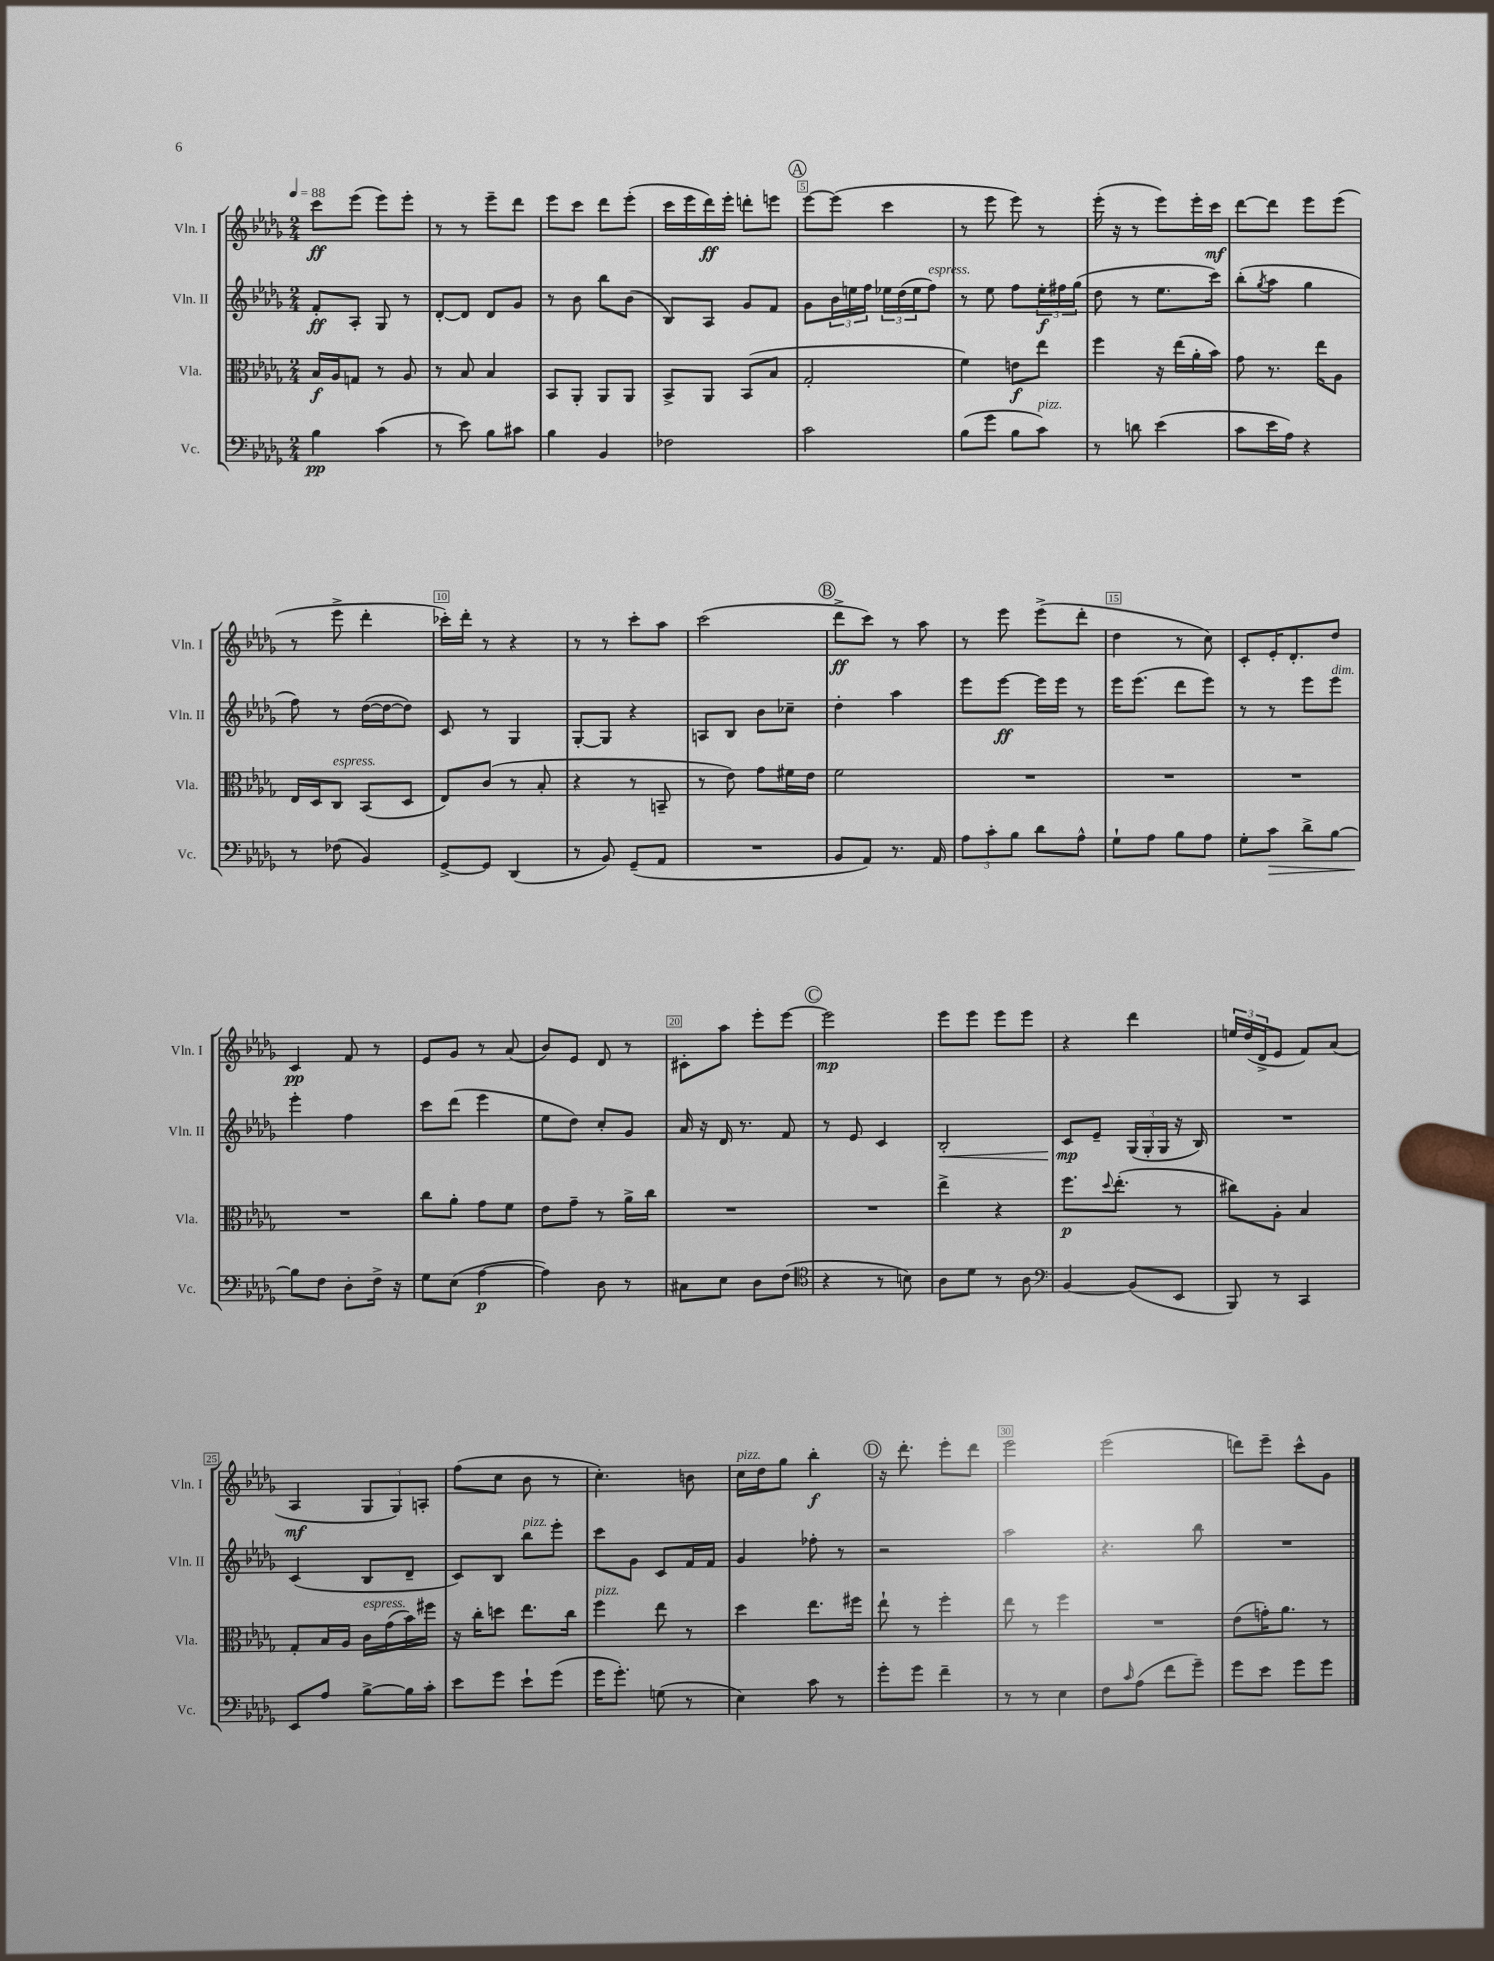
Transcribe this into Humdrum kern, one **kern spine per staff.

**kern	**dynam	**kern	**dynam	**kern	**dynam	**kern	**dynam
*part4	*part4	*part3	*part3	*part2	*part2	*part1	*part1
*staff4	*staff4	*staff3	*staff3	*staff2	*staff2	*staff1	*staff1
*I"Vc.	*	*I"Vla.	*	*I"Vln. II	*	*I"Vln. I	*
*I'Vc.	*	*I'Vla.	*	*I'Vln. II	*	*I'Vln. I	*
*clefF4	*	*clefC3	*	*clefG2	*	*clefG2	*
*k[b-e-a-d-g-]	*	*k[b-e-a-d-g-]	*	*k[b-e-a-d-g-]	*	*k[b-e-a-d-g-]	*
*M2/4	*	*M2/4	*	*M2/4	*	*M2/4	*
*MM88	*	*MM88	*	*MM88	*	*MM88	*
=1	=1	=1	=1	=1	=1	=1	=1
4B-\	pp	16B-/LL	f	8f'/L	ff	8ccc\L	ff
.	.	16A-/J	.	.	.	.	.
.	.	8Gn/J	.	8A-'/J	.	(8eee-\J	.
(4c\	.	8r	.	8G-/	.	8eee-\L)	.
.	.	8A-/	.	8r	.	8eee-'\J	.
=2	=2	=2	=2	=2	=2	=2	=2
8r	.	8r	.	[8d-'/L	.	8r	.
8e-\)	.	8B-/	.	8d-/J]	.	8r	.
8B-\L	.	4B-/	.	8d-/L	.	8eee-~\L	.
8c#X\J	.	.	.	8g-/J	.	8ddd-\J	.
=3	=3	=3	=3	=3	=3	=3	=3
4B-\	.	8BB-/L	.	8r	.	8eee-\L	.
.	.	8AA-'/J	.	8b-\	.	8ccc\J	.
4BB-/	.	8AA-/L	.	8bb-\L	.	8ddd-\L	.
.	.	8AA-/J	.	(8b-\J	.	(8eee-'\J	.
=4	=4	=4	=4	=4	=4	=4	=4
2F-X\	.	8BB-^/L	.	8B-/L)	.	16ccc\LL	.
.	.	.	.	.	.	16eee-\	.
.	.	8AA-/J	.	8A-/J	.	16ddd-\)	ff
.	.	.	.	.	.	16eee-'\JJ	.
.	.	(8BB-/L	.	8g-/L	.	8dddn'\L	.
.	.	8B-/J	.	8f/J	.	8eeen\J	.
!!LO:REH:place=s1:t=A
=5	=5	=5	=5	=5	=5	=5	=5
2c\	.	2G-'/	.	8g-\L	.	[8eee-\L	.
.	.	.	.	24b-\L	.	(8eee-\J]	.
.	.	.	.	24een\	.	.	.
.	.	.	.	24ff\JJ	.	.	.
.	.	.	.	24ee-X\LL	.	4ccc\	.
.	.	.	.	(24dd-\	.	.	.
.	.	.	.	24ee-\J	.	.	.
!	!	!	!	!LO:TX:a:i:t=espress.	!	!	!
.	.	.	.	8ff\J)	.	.	.
=6	=6	=6	=6	=6	=6	=6	=6
(8B-\L	.	4f\)	.	8r	.	8r	.
8g-\J	.	.	.	8ee-\	.	8eee-\	.
8B-\L	.	8en\L	f	8ff\L	.	8eee-\)	.
!LO:TX:a:i:t=pizz.	!	!	!	!	!	!	!
8c\J)	.	8ee-\J	.	24ee-'\L	f	8r	.
.	.	.	.	24ff#X\	.	.	.
.	.	.	.	(24gg-\JJ	.	.	.
=7	=7	=7	=7	=7	=7	=7	=7
8r	.	4ff\	.	8dd-\	.	(16eee-'\	.
.	.	.	.	.	.	16r	.
8dn\	.	.	.	8r	.	8r	.
(4e-\	.	16r	.	8.ee-\L	.	8eee-\L)	.
.	.	(16ee-\LL	.	.	.	.	.
.	.	16a-'\	.	.	.	16eee-'\L	.
.	.	16b-\JJ)	.	16ccc\Jk)	.	16ccc\JJ	mf
=8	=8	=8	=8	=8	=8	=8	=8
8c\L	.	8g-\	.	(8bb-'\L	.	[8ddd-\L	.
.	.	.	.	8qgg-/	.	.	.
16e-\L	.	8.r	.	8aa-\J	.	8ddd-\J]	.
16A-\JJ)	.	.	.	.	.	.	.
4r	.	.	.	4gg-\	.	8eee-\L	.
.	.	16ee-\KL	.	.	.	.	.
.	.	8A-\J	.	.	.	(8eee-\J	.
!!LO:LB:g=z
=9	=9	=9	=9	=9	=9	=9	=9
8r	.	16E-/LL	.	8ff\)	.	8r	.
.	.	16D-/J	.	.	.	.	.
!	!	!LO:TX:a:i:t=espress.	!	!	!	!	!
(8F-X\	.	8C/J	.	8r	.	8eee-^\	.
4BB-/)	.	(8BB-/L	.	([16dd-\LL	.	4ddd-'\	.
.	.	.	.	16dd-\J_	.	.	.
.	.	8D-/J	.	8dd-\J])	.	.	.
=10	=10	=10	=10	=10	=10	=10	=10
[8GG-^/L	.	8E-/L)	.	8c/	.	16ccc-X'\LL)	.
.	.	.	.	.	.	16ddd-'\JJ	.
8GG-/J]	.	(8c/J	.	8r	.	8r	.
(4DD-/	.	8r	.	4G-/	.	4r	.
.	.	8B-'/	.	.	.	.	.
=11	=11	=11	=11	=11	=11	=11	=11
8r	.	4r	.	[8G-'/L	.	8r	.
8BB-/)	.	.	.	8G-/J]	.	8r	.
(8GG-~/L	.	8r	.	4r	.	8ccc'\L	.
8AA-/J	.	8BBn~/	.	.	.	8aa-\J	.
=12	=12	=12	=12	=12	=12	=12	=12
2r	.	8r	.	8An/L	.	(2ccc\	.
.	.	8e-\)	.	8B-/J	.	.	.
.	.	8g-\L	.	8b-\L	.	.	.
.	.	16f#X\L	.	8cc-X~\J	.	.	.
.	.	16e-\JJ	.	.	.	.	.
!!LO:REH:place=s1:t=B
=13	=13	=13	=13	=13	=13	=13	=13
8BB-/L	.	2f\	.	4dd-'\	.	8ddd-^\L	ff
8AA-/J)	.	.	.	.	.	8ccc\J)	.
8.r	.	.	.	4aa-\	.	8r	.
.	.	.	.	.	.	8aa-\	.
16AA-/	.	.	.	.	.	.	.
=14	=14	=14	=14	=14	=14	=14	=14
12A-\L	.	2r	.	8eee-\L	.	8r	.
12c'\	.	.	.	.	.	.	.
.	.	.	.	[8eee-\J	ff	8eee-\	.
12B-\J	.	.	.	.	.	.	.
8d-\L	.	.	.	16eee-\LL]	.	(8eee-^\L	.
.	.	.	.	16eee-\JJ	.	.	.
8A-^^\J	.	.	.	8r	.	8ddd-'\J	.
=15	=15	=15	=15	=15	=15	=15	=15
8G-`\L	.	2r	.	16eee-\KL	.	4dd-\	.
.	.	.	.	(8.eee-\J	.	.	.
8A-\J	.	.	.	.	.	.	.
8B-\L	.	.	.	8ddd-\L	.	8r	.
8A-\J	.	.	.	8eee-\J)	.	8cc\)	.
=16	=16	=16	=16	=16	=16	=16	=16
8G-'\L	.	2r	.	8r	.	8c'/L	.
!	!LO:HP:b	!	!	!	!	!	!
8c\J	>	.	.	8r	.	16e-'/K	.
.	.	.	.	.	.	8.d-'/	.
8d-^\L	.	.	.	8eee-\L	.	.	.
!	!	!	!	!LO:TX:a:i:t=dim.	!	!	!
[8B-\J	.	.	.	8eee-\J	.	8dd-/J	.
!!LO:LB:g=z
=17	=17	=17	=17	=17	=17	=17	=17
8B-\L]	.	2r	.	4eee-'\	.	4c/	pp
8F\J	]	.	.	.	.	.	.
8D-'\L	.	.	.	4ff\	.	8f/	.
16F^\Jk	.	.	.	.	.	8r	.
16r	.	.	.	.	.	.	.
=18	=18	=18	=18	=18	=18	=18	=18
8G-\L	.	8cc\L	.	8ccc\L	.	8e-/L	.
(8E-\J	.	8a-'\J	.	(8ddd-\J	.	8g-/J	.
[4A-\	p	8g-\L	.	4eee-\	.	8r	.
.	.	8f\J	.	.	.	(8a-/	.
=19	=19	=19	=19	=19	=19	=19	=19
4A-\])	.	8e-\L	.	8ee-\L	.	8b-/L)	.
.	.	8g-~\J	.	8dd-\J)	.	8e-/J	.
8D-\	.	8r	.	8cc'/L	.	8d-/	.
8r	.	16a-^\LL	.	8g-/J	.	8r	.
.	.	16cc\JJ	.	.	.	.	.
=20	=20	=20	=20	=20	=20	=20	=20
8C#X\L	.	2r	.	16a-/	.	8c#X'\L	.
.	.	.	.	16r	.	.	.
8E-\J	.	.	.	16d-/	.	8aa-\J	.
.	.	.	.	8.r	.	.	.
8D-\L	.	.	.	.	.	8eee-'\L	.
(8F\J	.	.	.	8f/	.	[8eee-\J	.
!!LO:REH:place=s1:t=C
=21	=21	=21	=21	=21	=21	=21	=21
*clefC4	*	*	*	*	*	*	*
4r	.	2r	.	8r	.	2eee-\]	mp
.	.	.	.	8e-/	.	.	.
8r	.	.	.	4c/	.	.	.
8Bn\)	.	.	.	.	.	.	.
=22	=22	=22	=22	=22	=22	=22	=22
!	!	!	!	!	!LO:HP:b	!	!
8A-\L	.	4ee-^\	.	2B-'/	<	8eee-\L	.
8d-\J	.	.	.	.	.	8eee-\J	.
8r	.	4r	.	.	.	8eee-\L	.
8A-\	.	.	.	.	.	8eee-\J	.
=23	=23	=23	=23	=23	=23	=23	=23
*clefF4	*	*	*	*	*	*	*
[4BB-/	.	8.ff\L	p	8c/L	mp	4r	.
.	.	.	.	8e-~/J	[	.	.
.	.	8qqdd-/	.	.	.	.	.
.	.	(8.ee-'\J	.	.	.	.	.
(8BB-/L]	.	.	.	(24G-/LL	.	4ddd-\	.
.	.	.	.	24G-'/	.	.	.
.	.	.	.	24G-/JJ	.	.	.
8EE-/J	.	8r	.	16r	.	.	.
.	.	.	.	16B-/)	.	.	.
=24	=24	=24	=24	=24	=24	=24	=24
8BBB-/)	.	8cc#X\L)	.	2r	.	24een/LL	.
.	.	.	.	.	.	(24dd-/	.
.	.	.	.	.	.	24d-^/J	.
8r	.	8A-'\J	.	.	.	8e-/J	.
4CC/	.	4B-/	.	.	.	8f/L)	.
.	.	.	.	.	.	(8a-/J	.
!!LO:LB:g=z
=25	=25	=25	=25	=25	=25	=25	=25
8EE-/L	.	8G-'/L	.	(4c/	.	4A-/	mf
8A-/J	.	16B-/L	.	.	.	.	.
.	.	16A-/JJ	.	.	.	.	.
!	!	!LO:TX:a:i:t=espress.	!	!	!	!	!
[8B-^\L	.	16c\LL	.	8B-/L	.	12G-/L	.
.	.	(16g-\	.	.	.	.	.
.	.	.	.	.	.	12G-/)	.
16B-\L]	.	16b-\)	.	8d-~/J	.	.	.
.	.	.	.	.	.	12An'/J	.
16c'\JJ	.	16ff#X\JJ	.	.	.	.	.
=26	=26	=26	=26	=26	=26	=26	=26
8e-\L	.	16r	.	8c/L)	.	(8ff\L	.
.	.	16cc'\KL	.	.	.	.	.
8g-\J	.	8ddn\J	.	8B-/J	.	8cc\J	.
!	!	!	!	!LO:TX:a:i:t=pizz.	!	!	!
8e-`\L	.	8.ee-\L	.	8bb-\L	.	8b-\	.
(8g-\J	.	.	.	8eee-'\J	.	8r	.
.	.	16cc\Jk	.	.	.	.	.
=27	=27	=27	=27	=27	=27	=27	=27
!	!	!LO:TX:a:i:t=pizz.	!	!	!	!	!
16g-\KL	.	4ff\	.	8ccc\L	.	4.cc'\)	.
8.g-'\J)	.	.	.	.	.	.	.
.	.	.	.	8g-\J	.	.	.
(8Gn\	.	8ee-\	.	8c/L	.	.	.
8r	.	8r	.	16f/L	.	8bn\	.
.	.	.	.	16f/JJ	.	.	.
=28	=28	=28	=28	=28	=28	=28	=28
!	!	!	!	!	!	!LO:TX:a:i:t=pizz.	!
4E-\)	.	4dd-\	.	4g-/	.	16cc\LL	.
.	.	.	.	.	.	16dd-\J	.
.	.	.	.	.	.	8gg-\J	.
8c\	.	8.ee-\L	.	8ff-X'\	.	4bb-'\	f
8r	.	.	.	8r	.	.	.
.	.	16ff#X\Jk	.	.	.	.	.
!!LO:REH:place=s1:t=D
=29	=29	=29	=29	=29	=29	=29	=29
8g-'\L	.	8ee-`\	.	2r	.	16r	.
.	.	.	.	.	.	8.ddd-'\	.
8g-\J	.	8r	.	.	.	.	.
4f~\	.	4ff'\	.	.	.	8eee-'\L	.
.	.	.	.	.	.	8ddd-\J	.
=30	=30	=30	=30	=30	=30	=30	=30
8r	.	8ee-\	.	2aa-\	.	2eee-\	.
8r	.	8r	.	.	.	.	.
4E-\	.	4ff\	.	.	.	.	.
=31	=31	=31	=31	=31	=31	=31	=31
8F\L	.	2r	.	4.r	.	(2eee-\	.
16qqc/	.	.	.	.	.	.	.
(8A-\J	.	.	.	.	.	.	.
8f\L	.	.	.	.	.	.	.
8g-~\J)	.	.	.	8bb-\	.	.	.
=32	=32	=32	=32	=32	=32	=32	=32
8g-\L	.	(8e-\L	.	2r	.	8dddn\L)	.
8e-\J	.	16gn'\K)	.	.	.	8eee-~\J	.
.	.	8.a-\J	.	.	.	.	.
8g-\L	.	.	.	.	.	8ccc^^\L	.
8g-\J	.	8r	.	.	.	8g-\J	.
==	==	==	==	==	==	==	==
*-	*-	*-	*-	*-	*-	*-	*-
